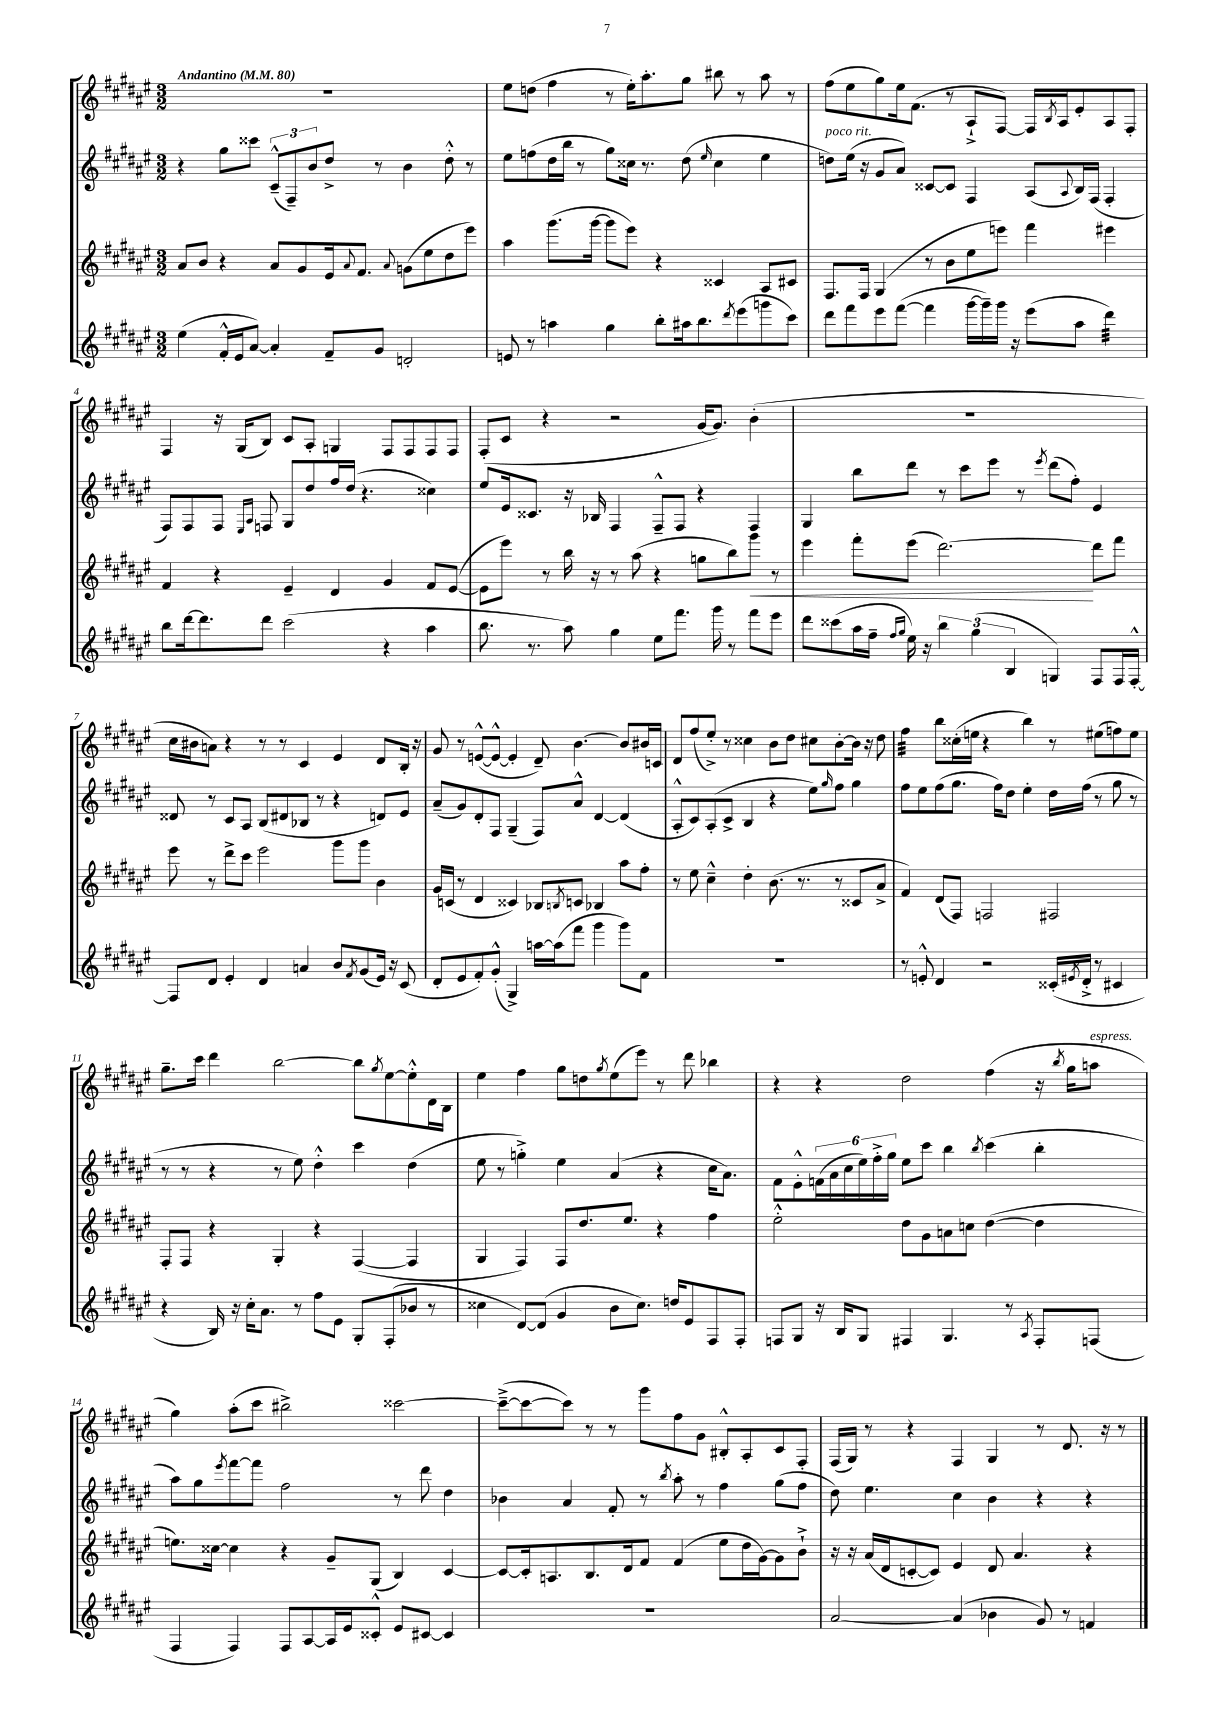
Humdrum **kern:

**kern	**kern	**kern	**kern
*staff4	*staff3	*staff2	*staff1
*clefG2	*clefG2	*clefG2	*clefG2
*k[f#c#g#d#a#e#]	*k[f#c#g#d#a#e#]	*k[f#c#g#d#a#e#]	*k[f#c#g#d#a#e#]
*M3/2	*M3/2	*M3/2	*M3/2
*MM80	*MM80	*MM80	*MM80
(4ee#	8a#	4r	1.r
.	8b	.	.
16f#'^^	4r	8gg#	.
16e#	.	.	.
[8a#)	.	8ccc##	.
4a#']	8a#	(12c#~^^	.
.	.	12F#~)	.
.	8g#	.	.
.	.	12b	.
8f#~	16e#	8dd#^	.
.	8qqa#	.	.
.	8.f#	.	.
8g#	.	8r	.
.	8qqa#	.	.
2d'	(8g	4b	.
.	8ee#	.	.
.	8dd#	8dd#'^^	.
.	8eee#)	8r	.
=	=	=	=
8e	4aa#	8ee#	8ee#
8r	.	(8ff	(8dd
4aa	(8.ggg#	16dd#	4ff#
.	.	16bb	.
.	.	8r	.
.	[16ggg#	.	.
4gg#	8ggg#]	8gg#)	8r
.	8eee#)	16cc##	16ee#')
.	.	8.r	8.aa#'
8bb'	4r	.	.
16aa#	.	(8dd#	8gg#
8.bb	.	.	.
.	.	16qqee#	.
.	4c##	4cc##	8bb#
8qddd#	.	.	.
(8eee#	.	.	8r
8ggg	8A#	4ee#	8aa#
8ccc#)	8c#	.	8r
=	=	=	=
8ddd#	8.F#	8dd)	(8ff#
8fff#	.	(16ee#	8ee#
.	16F#	16r	.
8eee#	(4G#	8g#	8gg#)
([8fff#	.	8a#)	16ee#
.	.	.	(8.f#
4fff#]	8r	[8c##	.
.	8b	8c##]	8r
[16ggg#	8ee#	4F#	8A#`^
16ggg#~])	.	.	.
16ggg#	8eee)	.	[8F#)
16r	.	.	.
(8eee#	4fff#	(8A#	16F#]
.	.	.	8qB
.	.	.	16A#
.	.	8qqA#	.
8aa#	.	16B)	8e#'
.	.	(16F#	.
4ddd#)	4eee#	4F#'	8A#
.	.	.	8F#'
=	=	=	=
8bb	4f#	8F#)	4F#
[16ddd#	.	8F#	.
8.ddd#]	.	.	.
.	4r	8F#	16r
.	.	.	(16G#
.	.	16qqE#	.
.	.	16qqA#	.
8ddd#	.	8F	8B)
(2ccc#	4e#~	8G#	8c#
.	.	8dd#	8A#'
.	4d#	16ff#	4G
.	.	(16dd#	.
.	.	4.r	.
4r	4g#	.	8F#
.	.	.	8F#
4aa#	8f#	4cc##)	8F#
.	([8e#	.	8F#
=	=	=	=
8.bb	8e#]	8ee#	(8F#'
.	8eee#)	16e#	8c#
8.r	.	8.c##	.
.	8r	.	4r
8aa#)	16bb	16r	.
.	16r	16B-	.
4gg#	8r	4F#	2r
.	(8aa#	.	.
8ee#	4r	8F#~^^	.
8.fff#	.	8F#	.
.	8gg	4r	[16g#
16ggg#	.	.	8.g#])
8r	8bb)	.	.
8fff#	8ggg#	4F#	(4b'
8eee#	8r	.	.
=	=	=	=
8ddd#	4eee#	4G#	1.r
(8ccc##	.	.	.
16aa#	8fff#'	8bb	.
16ff#~	.	.	.
16qqff#	.	.	.
16qqgg#	.	.	.
16ee#)	(8eee#	8ddd#	.
16r	.	.	.
6bb	[2.ddd#)	8r	.
.	.	8ccc#	.
(6gg#	.	.	.
.	.	8eee#	.
6B	.	.	.
.	.	8r	.
.	.	8qeee#	.
4G)	.	(8ddd#	.
.	.	8ff#')	.
8F#	8ddd#]	4e#	.
16F#	8fff#	.	.
[16F#'^^	.	.	.
=	=	=	=
8F#]	8eee#	8d##	16cc#
.	.	.	16b#
8d#	8r	8r	8a)
4e#'	8ddd#^	8c#	4r
.	8ccc#	8A#	.
4d#	2eee#	(8B	8r
.	.	8d#	8r
4a	.	8B-	4c#
.	.	8r	.
8b	8ggg#	4r	4e#
8qf#	.	.	.
(8g#	8ggg#	.	.
16e#)	4b	8d)	8d#
16r	.	.	.
(8c#	.	8e#	16B'
.	.	.	16r
=	=	=	=
8d#'	16g#	(8a#~	8g#
.	(16c	.	.
8e#	8r	8g#)	8r
8f#')	4d#	8d#'	([8e^^
(8g#'^^	.	8F#	8e^^_
4G#^)	4c##)	(4G#~	4e']
[16aa	8B-	8F#)	8d#~)
(16aa]	.	.	.
.	8qB	.	.
8fff#	8c	8a#^^	[4.b
4ggg#	4B-	[4d#	.
8ggg#)	8aa#	(4d#]	8b]
8f#	8ff#'	.	16b#
.	.	.	16c
=	=	=	=
1.r	8r	8A#'^^	8d#
.	8ee#	8c#)	(8ff#
.	4cc#~^^	(8A#'	8ee#'^)
.	.	8c#^	8r
.	4dd#'	4B	4cc##
.	(8.b	4r	8b
.	.	.	8dd#
.	8.r	.	.
.	.	8ee#)	8cc#
.	.	16qqgg#	.
.	8r	8ff#	[8b'
.	8c##	4gg#	16b]
.	.	.	16r
.	8a#^	.	8dd#
=	=	=	=
8r	4f#)	8ff#	4ff#
8e'^^	.	8ee#	.
4d#	(8d#	(8ff#	8bb
.	8F#)	8.gg#	(16cc##'
.	.	.	16ee
2r	2F	.	4r
.	.	16ff#)	.
.	.	8dd#	.
.	.	4ee#'	4bb)
(16c##'	2F#	16dd#	8r
8qe#	.	.	.
16d#'^	.	(16ff#	.
8r	.	8r	(8ee#
4c#	.	8gg#	8ff)
.	.	8r	8ee#
=	=	=	=
4r	8F#'	8r	8.gg#~
.	8F#	8r	.
.	.	.	16ccc#
16B)	4r	4r	4ddd#
16r	.	.	.
16cc#'	.	.	.
8.a#	.	.	.
.	4G#'	8r	[2bb
8r	.	8ee#)	.
8ff#	4r	4dd#'^^	.
8e#	.	.	.
8G#'	([4F#	4ccc#	8bb]
.	.	.	8qgg#
(8F#'	.	.	[8ee#
8b-	4F#]	(4dd#	8ee#'^^]
8r	.	.	16d#
.	.	.	16B
=	=	=	=
4cc##	4G#	8ee#	4ee#
.	.	8r	.
[8d#)	4F#)	4gg'^)	4ff#
(8d#]	.	.	.
4g#	8F#	4ee#	8gg#
.	8.dd#	.	8dd
.	.	.	8qgg#
8b	.	(4a#	(8ee#
.	8.ee#	.	.
8.cc##)	.	.	8eee#)
.	4r	4r	8r
16dd	.	.	.
8e#	.	.	8ddd#
8F#	4ff#	16cc#	4bb-
.	.	8.a#)	.
8F#'	.	.	.
=	=	=	=
8F	2ee#'^^	8f#	4r
8G#	.	8e#'^^	.
16r	.	(24f	4r
.	.	24a#	.
16B	.	.	.
.	.	24cc#	.
8G#	.	24ee#)	.
.	.	24ff#'^	.
.	.	24gg#	.
4F#	8dd#	8ee#	2dd#
.	8g#	8ccc#	.
4.G#	8a	4bb	.
.	8cc	.	.
.	.	8qbb	.
.	([4dd#	(4ccc#	(4ff#
8r	.	.	.
8qA#	.	.	.
8F#'	4dd#]	4bb'	16r
.	.	.	8qbb
.	.	.	16gg#
(8F	.	.	8aa
=	=	=	=
4F#	8.ee)	8aa#)	4gg#)
.	.	8gg#	.
.	[16cc##	.	.
.	.	8qeee#	.
4F#)	4cc##]	[8fff#	(8aa#'
.	.	8fff#]	8ccc#
8F#	4r	2ff#	2bb#^)
[8A#	.	.	.
16A#]	8g#~	.	.
16e#	.	.	.
8c##'^^	(8G#	.	.
8e#	4B)	8r	[2ccc##
[8c#	.	8ddd#	.
4c#]	[4c#	4dd#	.
=	=	=	=
1.r	8c#_	4b-	(8ccc##~^_
.	16c#']	.	8ccc##_
.	8.A	.	.
.	.	4a#	8ccc##])
.	8.B	.	8r
.	.	8f#'	8r
.	16d#	.	.
.	8f#	8r	8ggg#
.	.	8qbb	.
.	(4f#	8aa#'	8ff#
.	.	8r	8g#
.	8ee#	4ff#	8B#'^^
.	16dd#	.	8A#'
.	[16g#)	.	.
.	8g#]	(8gg#	8c#
.	8b`^	8ff#	8F#'
=	=	=	=
[2a#	16r	8dd#)	(16F#
.	16r	.	16G#)
.	(16a#	4.ee#	8r
.	16d#	.	.
.	[8c'	.	4r
.	8c])	.	.
(4a#]	4e#	4cc#	4F#
4b-	8d#	4b	4G#
.	4.a#	.	.
8g#)	.	4r	8r
8r	.	.	8.d#
4f	4r	4r	.
.	.	.	16r
.	.	.	8r
==	==	==	==
*-	*-	*-	*-
